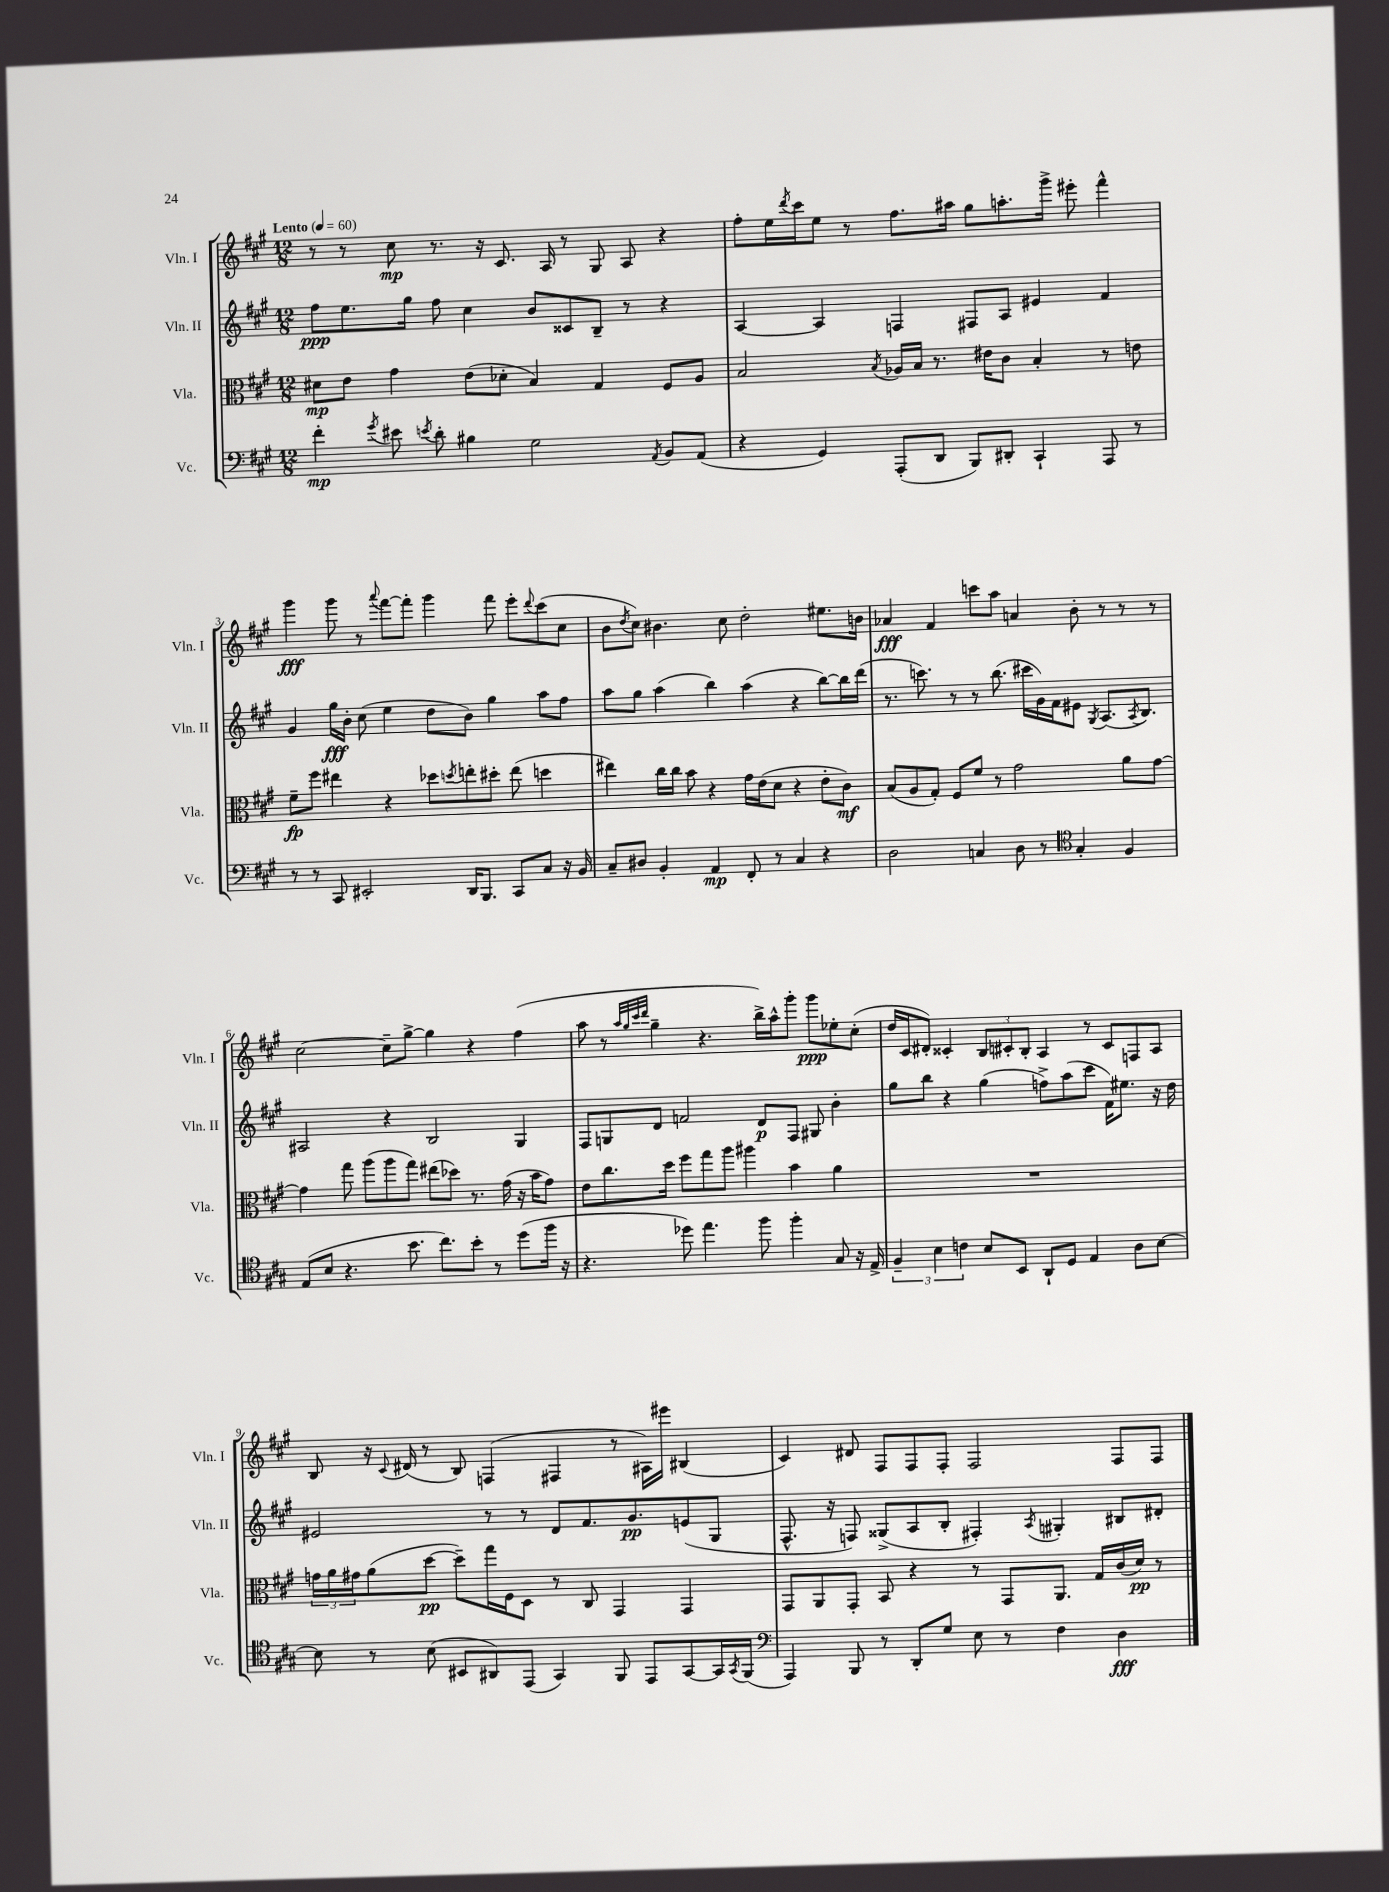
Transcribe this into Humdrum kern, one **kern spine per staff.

**kern	**kern	**kern	**kern
*staff4	*staff3	*staff2	*staff1
*clefF4	*clefC3	*clefG2	*clefG2
*k[f#c#g#]	*k[f#c#g#]	*k[f#c#g#]	*k[f#c#g#]
*M12/8	*M12/8	*M12/8	*M12/8
*MM60	*MM60	*MM60	*MM60
4f#'\	8d#\L	8ff#\L	8r
.	8e\J	8.ee\	8r
8qg#/	.	.	.
8e#\	4g#\	.	8cc#\
.	.	16gg#\Jk	.
8qe/	.	.	.
8d'\	.	8ff#\	8.r
4B#\	(8e\L	4cc#\	.
.	.	.	16r
.	8d-'\J	.	8.c#/
2G#\	4B/)	8b/L	.
.	.	.	16A/
.	.	8c##/	8r
.	4G#/	8B~/J	8G#/
.	.	8r	8A/
8qAA/	.	.	.
8BB/L	8F#/L	4r	4r
(8AA/J	8A/J	.	.
=	=	=	=
4r	2B/	[4A/	8ff#'\L
.	.	.	16ee\L
.	.	.	8qddd/
.	.	.	16ccc#\J
4GG#/)	.	4A/]	8ee\J
.	.	.	8r
.	8qB/	.	.
(8AAA'/L	16A-/LL	4F/	8.ff#\L
.	16B/JJ	.	.
8DD/J	8.r	.	.
.	.	.	16aa#\Jk
8BBB/L)	.	8F#/L	8gg#\L
.	16e#\LK	.	.
8DD#'/J	8c#\J	8A/J	8.aa'\
4CC#`/	4B'/	4e#/	.
.	.	.	16ggg#^\Jk
.	.	.	8eee#'\
8AAA/	8r	4f#/	4fff#^^\
8r	8e\	.	.
=	=	=	=
8r	8f#~\L	4g#/	4ggg#\
8r	8ff#\J	.	.
8CC#/	4ee#\	16gg#\LL	8ggg#\
.	.	16b'\JJ	.
2EE#'/	.	(8cc#\	8r
.	.	.	8qqaaa/
.	4r	4ee\	[8fff#\L
.	.	.	8fff#'\]J
.	8dd-\L	8dd\L	4ggg#\
.	8qdd/	.	.
16DD/LK	8ee'\	8b\J)	.
8.BBB/J	.	.	.
.	8dd#'\J	4gg#\	8fff#\
8CC#/L	(8ee\	.	8eee'\L
.	.	.	8qqddd/
8C#/J	4dd\	8aa\L	(8ccc#\
16r	.	8ff#\J	8cc#\J
16BB/	.	.	.
=	=	=	=
8C#~/L	4ee#\)	8aa\L	8b\L
.	.	.	8qdd/
8D#/J	.	8gg#\J	8cc#\J)
4BB'/	16cc#\LL	(4aa\	4.b#\
.	16cc#\JJ	.	.
.	8b\	.	.
4AA/	4r	4bb\)	.
.	.	.	8cc#\
8FF#'/	16g#\LL	(4aa\	2dd'\
.	(16e\J	.	.
8r	8d\J	.	.
4C#/	4r	4r	.
4r	8e'\L	[8bb\L)	8.ee#\L
.	8c#\J)	16bb\]L	.
.	.	(16ddd\JJ	16b\Jk
=	=	=	=
2D\	(8B/L	8.r	4a-/
.	8A/	.	.
.	.	8.ccc\)	.
.	8G#'/J)	.	4f#/
.	8F#/L	8r	.
4C/	8f#/J	8r	8ccc\L
.	8r	(8.bb\	8aa\J
8D\	2g#\	.	4a/
.	.	16ccc#\LL	.
8r	.	16g#\)	.
.	.	16f#\J	.
*clefC4	*	*	*
4G#'/	.	8e#\J	8b'\
.	.	8qG#/	.
.	.	(8.A/L	8r
4F#/	8a\L	.	8r
.	.	8qA/	.
.	.	8.B/J)	.
.	[8g#\J	.	8r
=	=	=	=
(8E/L	4g#\]	2A#/	[2cc#\
8B/J	.	.	.
4.r	8gg#\	.	.
.	(8aa\L	.	.
.	8aa\	4r	8cc#~\]L
8.b\	8gg#\J)	.	[8gg#^\J
.	(8ee#\L	2B/	4gg#\]
8.cc#\L)	.	.	.
.	8dd-\J)	.	.
8b'\J	8.r	.	4r
8r	.	.	.
.	(16g#\	.	.
(8dd\L	16r	4G#/	(4ff#\
.	16b\LK	.	.
16ff#\Jk	8g#\J)	.	.
16r	.	.	.
=	=	=	=
4.r	8e\L	8F#/L	8aa\
.	8.cc#\	8G/	8r
.	.	.	32qqaa/LLL
.	.	.	32qqgg#/
.	.	.	32qqccc#/
.	.	.	32qqddd/JJJ
.	.	8d/J	4gg#~\
.	16dd\Jk	.	.
8dd-\)	8ff#\L	2f/	.
4.ee\	8gg#\	.	4.r
.	8aa\J	.	.
.	4aa#\	.	.
8ff#\	.	8d/L	16bb^\LL)
.	.	.	16aa^^\J
4ff#'\	4b\	8F#/J	8ggg#'\J
.	.	8G#/	8ggg#\L
8G#/	4a\	4b'\	8ee-'\
16r	.	.	(8cc#'\J
16E^/	.	.	.
=	=	=	=
6F#~/	1.r	8gg#\L	16dd/LL
.	.	.	16c#/J
.	.	8bb\J	8d#'/J)
6B\	.	.	.
.	.	4r	4c##'/
6c\	.	.	.
8B/L	.	(4gg#\	12B/L
.	.	.	12c#'/
8BB/J	.	.	.
.	.	.	12B'/J
8AA`/L	.	8ff^\L)	4A/
8D/J	.	(8aa\	.
4E/	.	8ccc#\J	8r
.	.	16f#\LK)	8c#/L
.	.	8.ee#\J	.
8A\L	.	.	8F/
[8B\J	.	16r	8A/J
.	.	16dd\	.
=	=	=	=
8B\]	24g\LL	2e#/	8B/
.	24a\	.	.
.	24g#\J	.	.
8r	(8a\	.	16r
.	.	.	8qqc#/
.	.	.	(16d#/
(8B\	[8dd\J	.	8r
8BB#/L	8dd~\]L)	.	8B/)
8AA#/)	16gg#\L	8r	(4F/
.	16F#\J	.	.
(8EE/J	8D\J	8r	.
4GG#/)	8r	8d/L	4F#/
.	8C#/	8.f#/	.
8FF#/	4GG#/	.	8r
.	.	8.g#/	.
8EE/L	.	.	16A#\LL)
.	.	.	16eee#\JJ
[8GG#/	4GG#/	(8e/	(4B#/
16GG#/]L	.	8G#/J	.
8qGG#/	.	.	.
(16FF#/JJ	.	.	.
=	=	=	=
*clefF4	*	*	*
4AAA/)	8GG#/L	8.F#^^/	4c#/)
.	8AA/	.	.
.	.	16r	.
8BBB/	8GG#'/J	8F/)	8d#/
8r	8BB/	(8G##^/L	8F#/L
8DD'/L	4r	8A/	8F#/
8G#/J	.	8B'/J	8F#'/J
8E\	8r	4F#'/)	2F#/
8r	8GG#/L	.	.
.	.	8qA/	.
4F#\	8.AA/J	4G#'/	.
.	16G#/LL	.	.
4D\	(16c#/	8B#/L	8F#/L
.	16d/JJ)	.	.
.	8r	8d#'/J	8F#/J
==	==	==	==
*-	*-	*-	*-
